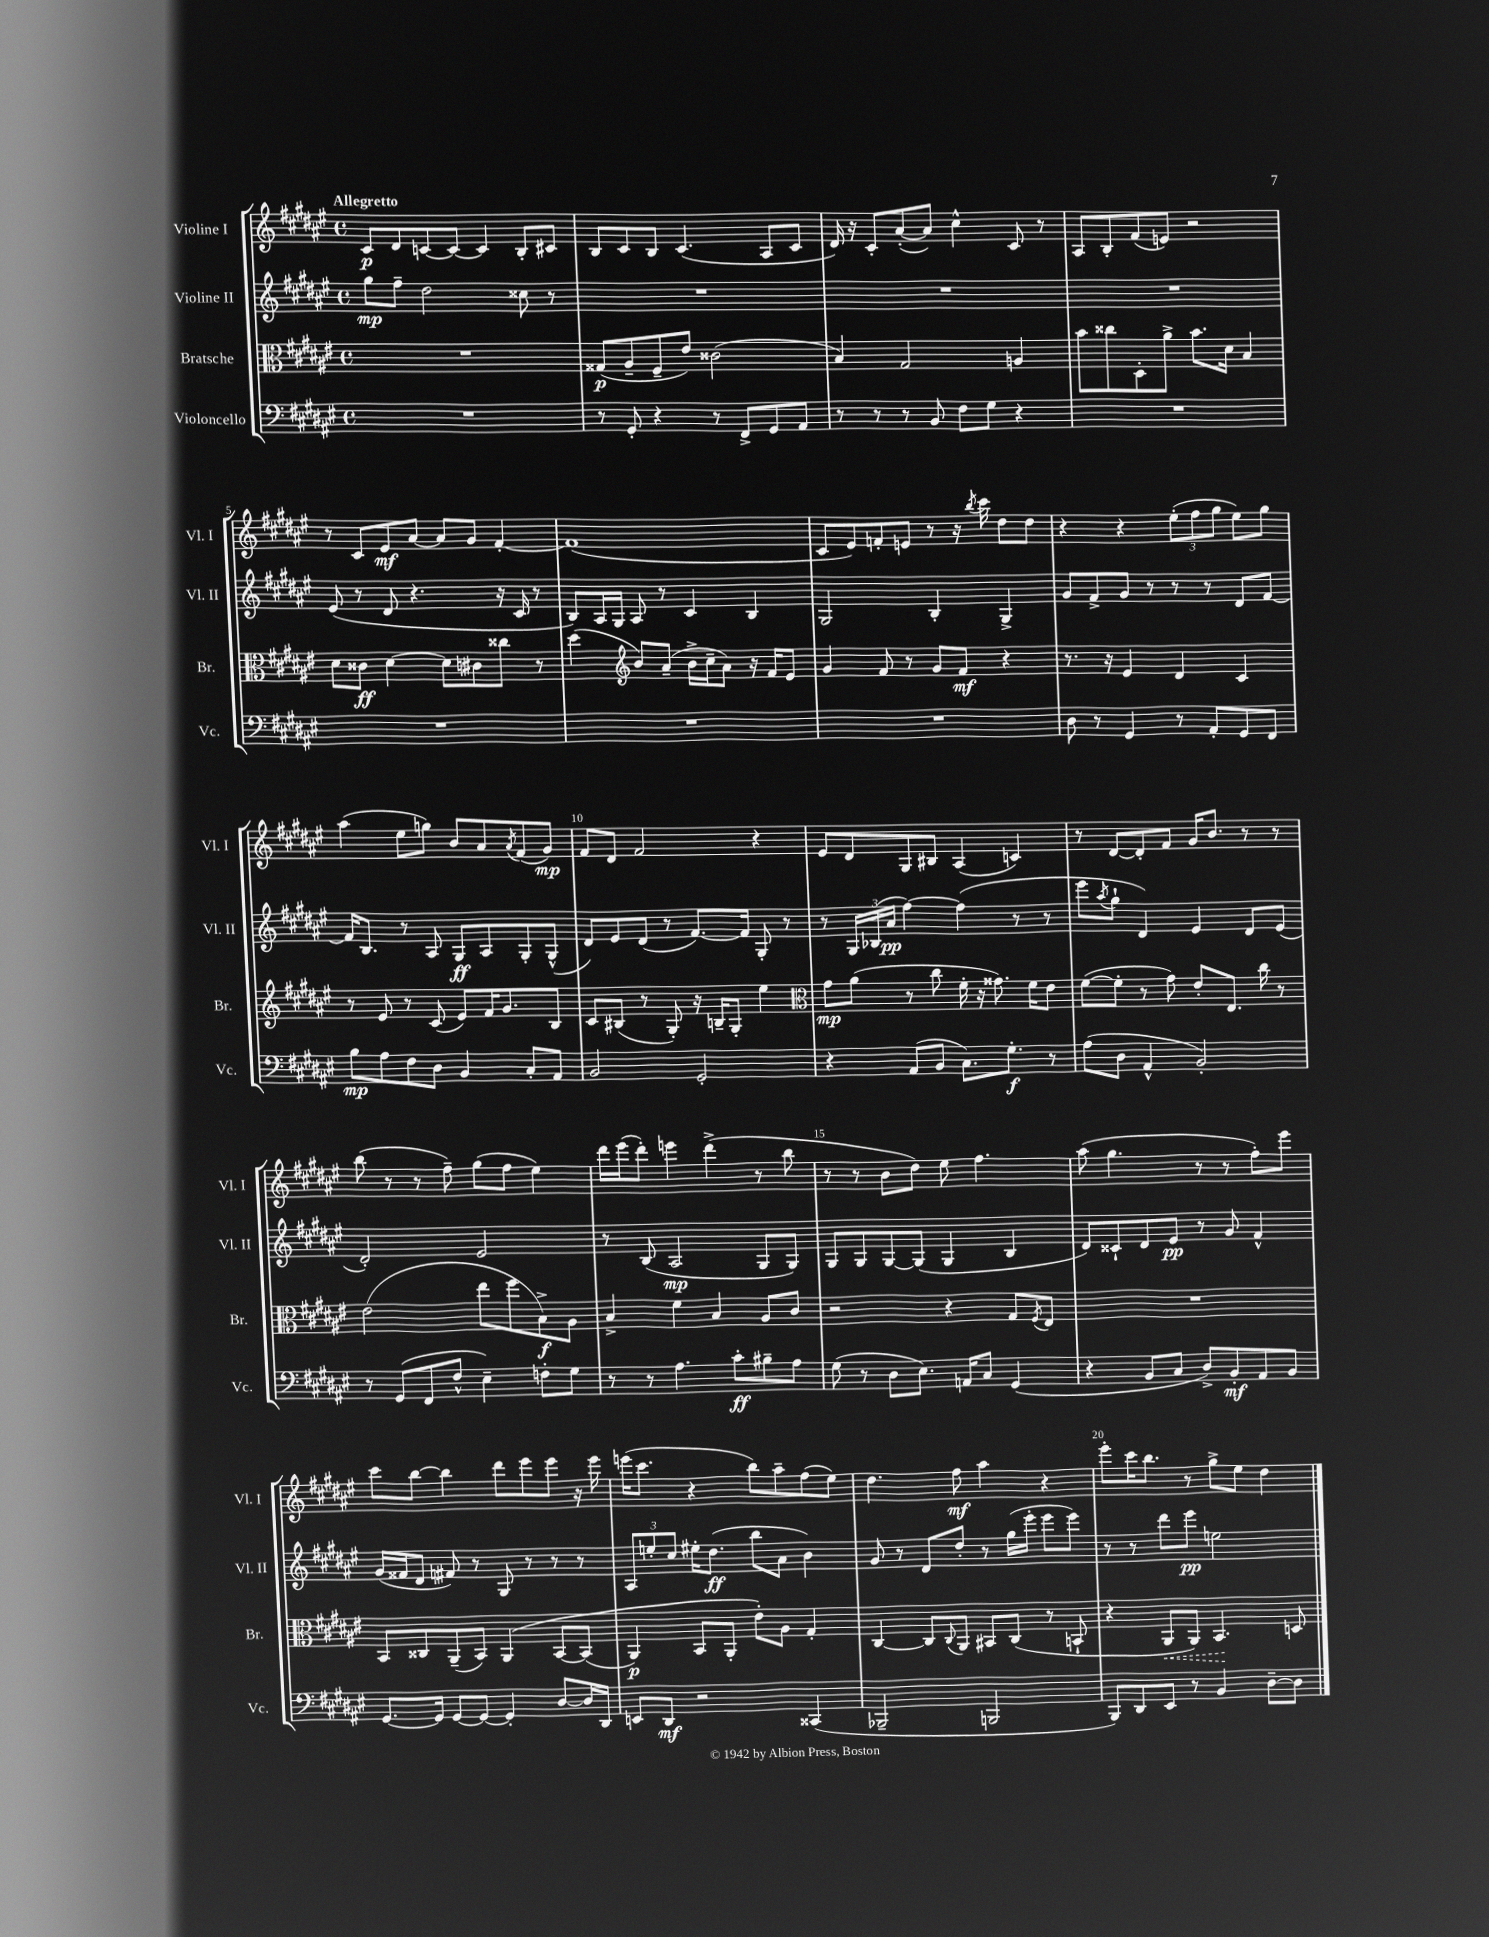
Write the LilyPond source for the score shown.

<<
\new StaffGroup <<
\new Staff = "s0" \with { instrumentName = "Violine I" shortInstrumentName = "Vl. I" } {
    \clef treble \key fis \major \defaultTimeSignature \time 4/4 \tempo "Allegretto"
    cis'8\p dis'8 c'8~ c'8~ c'4 b8-. cis'8 |
    b8 cis'8 b8 cis'4.( ais8 cis'8 |
    dis'16) r16 cis'8-. ais'8~-.( ais'8) cis''4-^ cis'8 r8 |
    ais8 b8-. fis'8( e'8) r2 |
    r8 cis'8 eis'8\mf ais'8~ ais'8 gis'8 fis'4~-. |
    fis'1( |
    cis'8 eis'8) f'8-. e'8 r8 r16 \acciaccatura { b''8 } cis'''16 dis''8 dis''8 |
    r4 r4 \tuplet 3/2 { eis''8-.( fis''8 gis''8 } eis''8) gis''8 |
    ais''4( eis''8 g''8) b'8 ais'8 \acciaccatura { ais'8 } fis'8( gis'8\mp) |
    fis'8 dis'8 fis'2 r4 |
    eis'8 dis'8 gis8 bis8 ais4( c'4) |
    r8 dis'8~ dis'8-. fis'8 gis'16 b'8. r8 r8 |
    b''8( r8 r8 fis''8--) gis''8( fis''8 eis''4) |
    dis'''16 eis'''16( dis'''8-.) e'''4 dis'''4->( r8 b''8 |
    r8 r8 b'8 dis''8) eis''8 fis''4. |
    ais''8( gis''4. r8 r8 fis''8-.) eis'''8 |
    cis'''8 b''8~ b''4 dis'''8 eis'''8 eis'''8 r16 eis'''16 |
    e'''16( cis'''8. r4 b''8) ais''8-- fis''8( eis''8) |
    dis''4. fis''8\mf ais''4 r4 |
    eis'''8-. cis'''16 b''8. r8 gis''8-> eis''8 dis''4 \bar "|." |
}
\new Staff = "s1" \with { instrumentName = "Violine II" shortInstrumentName = "Vl. II" } {
    \clef treble \key fis \major \defaultTimeSignature \time 4/4
    gis''8\mp fis''8-- dis''2 cisis''8 r8 |
    R1 |
    R1 |
    R1 |
    eis'8( r8 dis'8 r4. r16 cis'16 r8 |
    b8) ais16 gis16 ais8 r8 cis'4 b4 |
    gis2 b4-. gis4-> |
    gis'8 fis'8-> gis'8 r8 r8 r8 dis'8 fis'8~ |
    fis'16 b8. r8 ais8 gis8\ff ais8 gis8-. gis8-^( |
    dis'8) eis'8 dis'8( r8 fis'8.~) fis'16 gis8-. r8 |
    r8 \tuplet 3/2 { gis16 bes16( ais'16\pp } fis''4~) fis''4( r8 r8 |
    eis'''8 \acciaccatura { ais''8 } gis''8-! dis'4) eis'4 dis'8 eis'8( |
    dis'2-.) eis'2 |
    r8 b8( ais2\mp gis8 gis8) |
    gis8 gis8 gis8~ gis8( gis4 b4 |
    dis'8) cisis'8-! dis'8 eis'8\pp r8 gis'8 fis'4-^ |
    gis'16( fisis'16 dis'8 fis'8) r8 gis8 r8 r8 r8 |
    \tuplet 3/2 { ais8 e''8-. cis''8 } eis''16-. dis''8.\ff( b''8 ais'8 b'4) |
    gis'8 r8 dis'8 dis''8-. r8 gis''16( eis'''16-. eis'''8 eis'''8) |
    r8 r8 dis'''8 eis'''8\pp e''2 \bar "|." |
}
\new Staff = "s2" \with { instrumentName = "Bratsche" shortInstrumentName = "Br." } {
    \clef alto \key fis \major \defaultTimeSignature \time 4/4
    R1 |
    gisis8\p( ais8-- fis8-- eis'8) cisis'2( |
    b4) gis2 a4 |
    b'8 cisis''8 dis8-. ais'8-> b'8. dis'16 b4 |
    dis'8 cisis'8\ff dis'4~ dis'8 cis'8 cisis''8 r8 |
    dis''4( \clef treble b'8) ais'8--( b'16-> cis''16-- ais'8) r16 fis'16 eis'8 |
    gis'4 fis'8 r8 gis'8 fis'8\mf r4 |
    r8. r16 eis'4 dis'4 cis'4 |
    r8 eis'8 r8 cis'8( eis'8) fis'16 gis'8. b8 |
    cis'8 bis8( r8 gis8-.) r16 b16-- gis8-. eis''4 |
    \clef alto gis'8\mp ais'8( r8 cis''8 fis'16-. r16 gisis'8.) fis'16 eis'8 |
    fis'8~( fis'8-. r8 gis'8) eis'8-. eis8. cis''16 r8 |
    eis'2( eis''8 fis''8 b8->\f) ais8 |
    b4-> fis'4 b4 ais8 cis'8 |
    r2 r4 gis8 \acciaccatura { fis8 } eis8 |
    R1 |
    b,8 cisis8 ais,8--( b,8) ais,4\( b,8~ b,8( |
    ais,4\p) b,8 ais,8-. eis'8-.\) ais8 gis4-. |
    cis4~ cis8 \appoggiatura { cis8 } ais,8 bis,8 cis8( r8 b,8-! |
    r4 \once \override Hairpin.style = #'dashed-line ais,8\< ais,8) b,4.\! d8 \bar "|." |
}
\new Staff = "s3" \with { instrumentName = "Violoncello" shortInstrumentName = "Vc." } {
    \clef bass \key fis \major \defaultTimeSignature \time 4/4
    R1 |
    r8 gis,8-. r4 r8 fis,8-> gis,8 ais,8 |
    r8 r8 r8 b,8 fis8 gis8 r4 |
    R1 |
    R1 |
    R1 |
    R1 |
    dis8 r8 gis,4 r8 ais,8-. gis,8 fis,8 |
    b8\mp ais8 fis8 dis8 b,4 cis8-. ais,8 |
    b,2 gis,2-. |
    r4 ais,8( b,8 cis8.) gis8.-.\f r8 |
    ais8( dis8 ais,4-^ b,2-.) |
    r8 gis,8( fis,8 fis8-^ eis4--) f8-. gis8 |
    r8 r8 ais4. cis'8-.\ff bis8-- ais8 |
    gis8( r8 dis8 eis8.) a,16 cis8 gis,4( |
    r4 b,8 cis8 dis8->) b,8-.\mf ais,8 b,8 |
    gis,8.~ gis,16 gis,8~ gis,8~ gis,4-. dis8~ dis16 dis,16 |
    e,8 dis,8\mf r2 cisis,4( |
    bes,,2-- b,,2 |
    b,,8) dis,8 eis,8 r8 b,4 dis8~-- dis8 \bar "|." |
}
>>
>>
\layout { \context { \Score \override BarNumber.break-visibility = ##(#f #t #t) barNumberVisibility = #(every-nth-bar-number-visible 5) } }
